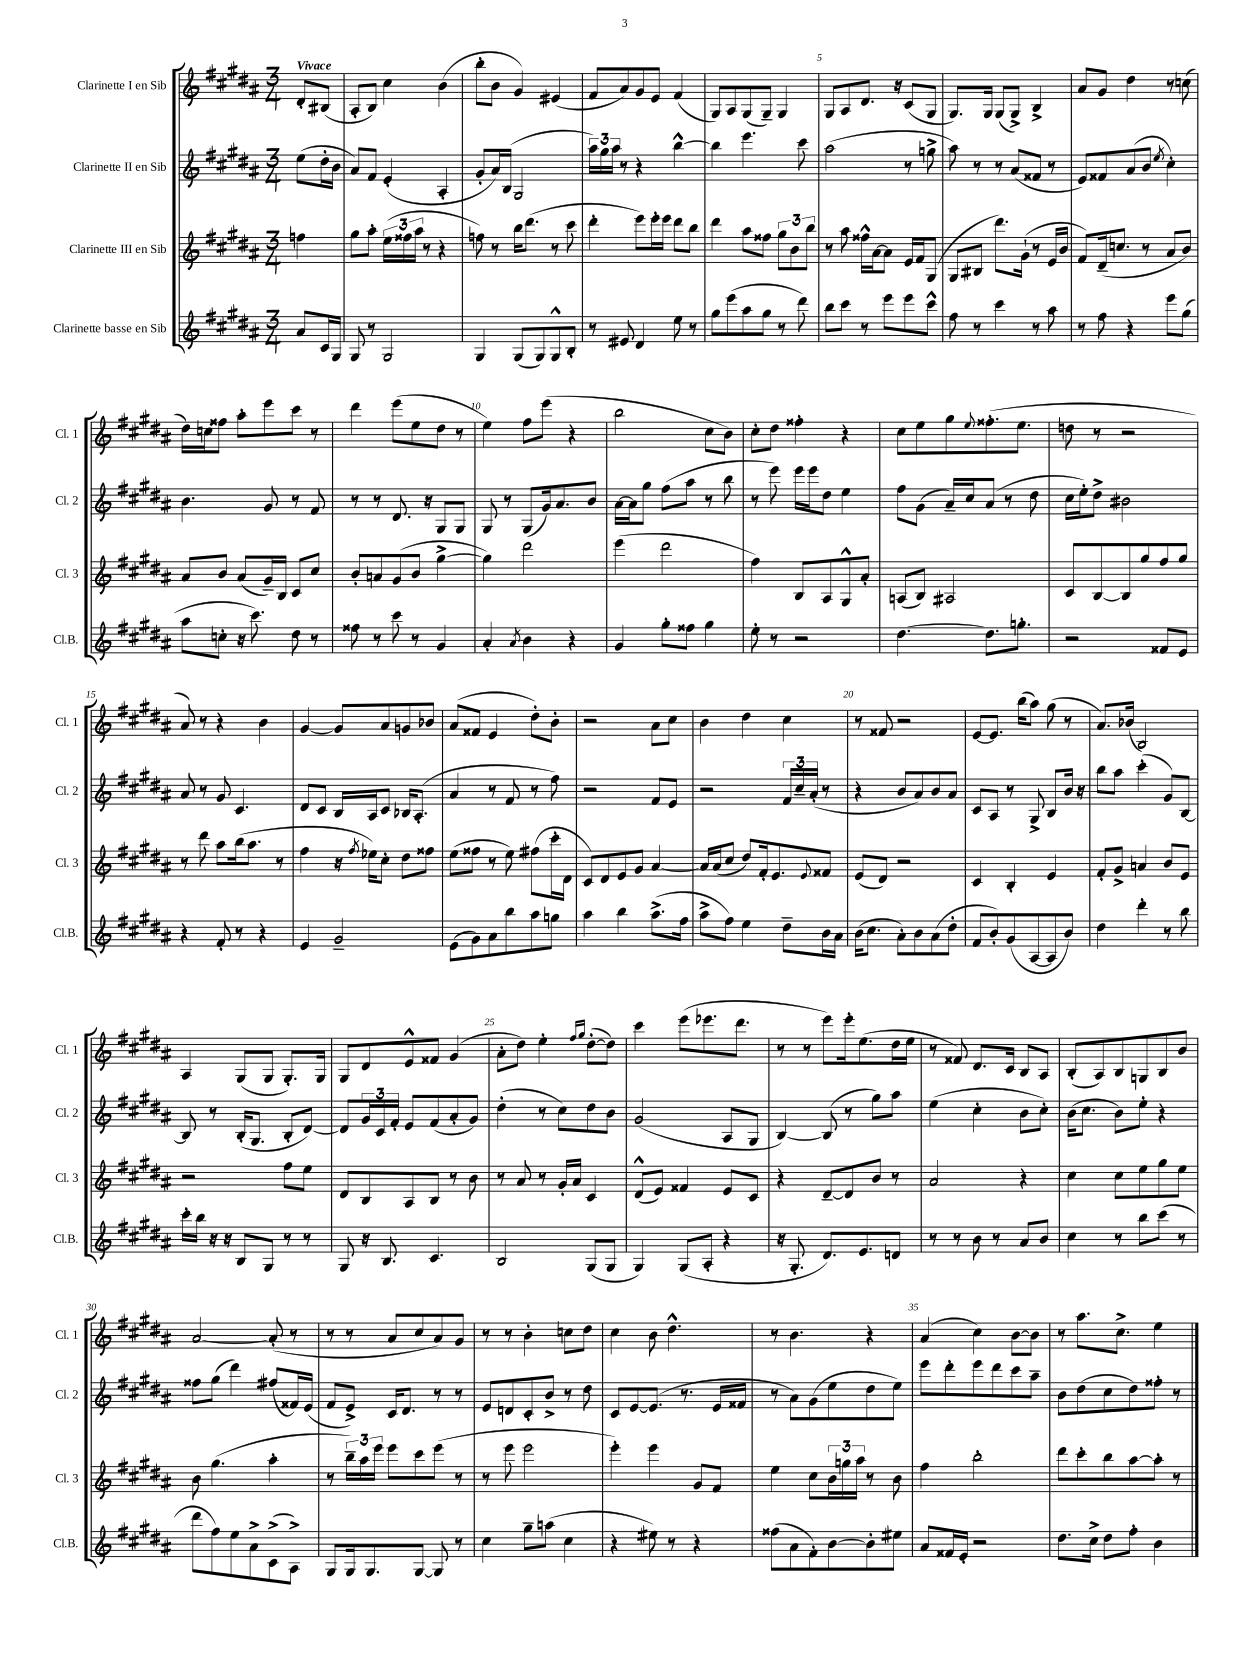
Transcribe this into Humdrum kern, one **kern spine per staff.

**kern	**kern	**kern	**kern
*staff4	*staff3	*staff2	*staff1
*clefG2	*clefG2	*clefG2	*clefG2
*k[f#c#g#d#a#]	*k[f#c#g#d#a#]	*k[f#c#g#d#a#]	*k[f#c#g#d#a#]
*M3/4	*M3/4	*M3/4	*M3/4
8a#	4ff	(8ee	8d#'
16c#	.	16dd#'	(8B#
16G#	.	16b	.
=	=	=	=
8G#	8gg#	8a#)	8A#'
8r	8aa#'	8f#	8B)
2G#	(24ee	(4e'	4cc#
.	24ff##	.	.
.	24aa#	.	.
.	8r	.	.
.	4r	4A#'	(4b
=	=	=	=
4G#	8ff)	8g#'	8bb'
.	8r	16a#)	8b
.	.	(16B	.
(8G#	16bb	2G#	4g#)
.	(8.ddd#	.	.
8G#)	.	.	.
8G#^^	8r	.	(4e#
8B'	8ccc#	.	.
=	=	=	=
8r	4ddd#'	24aa#)	8f#
.	.	24gg#	.
.	.	24aa#	.
8e#	.	8r	8a#)
4d#	8eee)	4r	8g#
.	16eee'	.	8e
.	16eee	.	.
8ee	8ddd#	[4bb^^	(4f#
8r	8bb	.	.
=	=	=	=
8gg#	4ddd#	4bb]	8G#)
(8eee	.	.	8A#
8aa#	8aa#	4.eee	(8G#
8gg#	8ff##	.	8G#~)
8r	12gg#	.	4G#
.	12b	.	.
8ddd#)	.	8ccc#	.
.	12bb	.	.
=	=	=	=
8bb	8r	(2aa#	8G#
8ccc#	8aa#	.	8A#
8r	16ff##^^	.	8.d#
.	[16a#	.	.
8eee	8a#]	.	.
.	.	.	16r
8eee	16e	8r	(8c#
.	16f#	.	.
8ccc#^^	(8G#	8gg^	8G#
=	=	=	=
8ff#	8G#	8aa#)	8.G#)
8r	8B#	8r	.
.	.	.	16G#
4ccc#	8.ddd#)	8r	(8G#
.	.	(8a#	8G#^)
.	(16g#`	.	.
8r	8r	8f##	4B^
8aa#	16e	8r	.
.	16b	.	.
=	=	=	=
8r	8f#)	8e)	8a#
8ff#	(16d#~	8f##	8g#
.	8.cc	.	.
4r	.	(8a#	4dd#
.	8r	8b	.
.	.	8qee	.
8eee	8a#	4cc#')	8r
(8gg#	8b)	.	(8cc
=	=	=	=
8aa#	8a#	4.b	16dd#)
.	.	.	16cc
8cc'	8b	.	8ff##
16r	(8a#	.	8aa#'
8.ccc#)	.	.	.
.	16g#~)	8g#	8eee
.	16B	.	.
8dd#	8c#	8r	8ccc#
8r	8cc#	8f#	8r
=	=	=	=
8ff##	8b'	8r	4ddd#
8r	8a	8r	.
8ccc#	(8g#	8.d#	(8eee
8r	8b	.	8ee
.	.	16r	.
4g#	[4gg#^	8G#	8dd#
.	.	8G#	8r
=	=	=	=
4a#'	4gg#])	8G#	4ee)
.	.	8r	.
8qa#	.	.	.
4b	2ddd#	(8G#	8ff#
.	.	16g#)	(8eee
.	.	8.a#	.
4r	.	.	4r
.	.	8b	.
=	=	=	=
4g#	(4eee	[16a#	2bb
.	.	16a#]	.
.	.	8gg#	.
8gg#'	2ddd#	(8ff#	.
8ff##	.	8aa#	.
4gg#	.	8r	8cc#
.	.	8bb	8b)
=	=	=	=
8ee'	4ff#)	8r	8cc#'
8r	.	8eee)	8dd#
2r	8B	16eee	4ff##'
.	.	16eee	.
.	8A#	8dd#	.
.	8G#^^	4ee	4r
.	8a#'	.	.
=	=	=	=
[4.dd#	(8A	8ff#	8cc#
.	8B)	(8g#	8ee
.	2A#	16a#~)	8gg#
.	.	16cc#	.
.	.	.	8qqee
8.dd#]	.	(8a#	(8.ff##'
.	.	8r	.
8.gg'	.	.	8.ee
.	.	8dd#	.
=	=	=	=
2r	8c#	16cc#	8dd
.	.	16ee')	.
.	[8B	8dd#^	8r
.	8B]	2b#	2r
.	8gg#	.	.
8f##	8ff#	.	.
8e	8gg#	.	.
=	=	=	=
4r	8r	8a#	8a#)
.	8ddd#	8r	8r
8f#'	8aa#	8g#	4r
8r	(16bb	4.c#	.
.	8.aa#	.	.
4r	.	.	4b
.	8r	.	.
=	=	=	=
4e	4ff#	8d#	[4g#
.	.	8c#	.
2g#~	16r	16B	8g#]
.	8qff#	.	.
.	16ee-)	16A#	.
.	8cc#'	8c#	8a#
.	8dd#	16B-	8g
.	.	(8.A#'	.
.	8ff##	.	8b-
=	=	=	=
(8e	(8ee	4a#	(8a#
8g#)	8ff##	.	8f##
8a#	8r	8r	4e
8bb	8ee)	8f#	.
8aa#	(8ff#	8r	8dd#')
8gg	16ccc#'	8ff#)	8b'
.	16d#	.	.
=	=	=	=
4aa#	8c#)	2r	2r
.	8d#	.	.
4bb	8e	.	.
.	8g#	.	.
(8.aa#^	[4a#	8f#	8a#
.	.	8e	8cc#
16ff#	.	.	.
=	=	=	=
8aa#^	16a#]	2r	4b
.	(16a#	.	.
8ff#)	8cc#	.	.
4ee	8dd#)	.	4dd#
.	16f#'	.	.
.	8.e	.	.
8dd#~	.	24f#	4cc#
.	.	24cc#~	.
.	.	(24a#'	.
.	8qqe	.	.
16b	8f##	8r	.
16a#	.	.	.
=	=	=	=
(16b	(8e	4r	8r
8.cc#	.	.	.
.	8d#)	.	8f##
8a#')	2r	8b	2r
8b	.	8a#)	.
(8a#	.	8b	.
8dd#'	.	8a#	.
=	=	=	=
8f#	4c#	8c#	[8e
8b')	.	8A#	8.e]
(8g#	4B'	8r	.
.	.	.	(16bb
[8A#	.	8G#^	8aa#)
8A#]	4e	8B	(8gg#
8b)	.	16b	8r
.	.	16r	.
=	=	=	=
4dd#	8f#'	8bb	8.a#)
.	8g#^	8aa#	.
.	.	.	(16b-
4ddd#'	4a	(4ccc#'	2B)
8r	8b	8g#)	.
8bb	8e	[8B	.
=	=	=	=
16ccc#'	2r	8B]	4A#
16bb	.	.	.
16r	.	8r	.
16r	.	.	.
8B	.	(16B'	(8G#
.	.	8.G#	.
8G#	.	.	8G#
8r	8ff#	8B'	8.G#')
8r	8ee	[8d#)	.
.	.	.	16G#
=	=	=	=
8G#	8d#	8d#]	8G#
16r	8B	24g#	8d#
.	.	24c#	.
8.B	.	.	.
.	.	24f#'	.
.	8A#	8e	8e^^
4.c#	8B	(8f#	8f##
.	8r	8a#'	(4g#
.	8b	8g#)	.
=	=	=	=
2B	8r	(4dd#'	8a#'
.	8a#	.	8dd#)
.	8r	8r	4ee'
.	16g#'	8cc#)	.
.	16a#	.	.
.	.	.	16qqff#
.	.	.	16qqgg#
(8G#	4c#	8dd#	([8dd#'
8G#	.	8b	8dd#])
=	=	=	=
4G#)	(8d#^^	(2g#	4ccc#
.	8e)	.	.
(8G#	4f##	.	(8eee
8A#'	.	.	8.eee-
4r	8e	8A#	.
.	.	.	8.ddd#
.	8c#	8G#	.
=	=	=	=
16r	4r	[4B)	8r
8.G#'	.	.	.
.	.	.	8r
8.d#)	[8d#~	(8B]	8eee)
.	8d#]	8r	16eee'
8.e	.	.	(8.ee
.	8b	8gg#)	.
8d	8r	8aa#	16dd#
.	.	.	16ee
=	=	=	=
8r	2a#	(4ee	8r
8r	.	.	8f##)
8b	.	4cc#'	8.d#
8r	.	.	.
.	.	.	16c#
8a#	4r	8b	8B
8b	.	8cc#')	8A#
=	=	=	=
4cc#	4cc#	(16b	(8B'
.	.	8.cc#	.
.	.	.	8A#)
8r	8cc#	8b)	8B
8bb	8ee	8ee'	8G
(8ccc#	8gg#	4r	8B
8r	8ee	.	8b
=	=	=	=
8ddd#	8b	8ff##	[2a#
8ff#)	(4.gg#	(8gg#	.
8ee	.	4ddd#)	.
8a#^	.	.	.
(8c#^	4aa#'	(8ff#	(8a#']
8A#^)	.	16f##)	8r
.	.	(16e	.
=	=	=	=
8G#	8r	8f#	8r
16G#	24bb~)	8e^)	8r
.	24aa#	.	.
8.G#	.	.	.
.	24eee	.	.
.	8eee	16c#	8a#
.	.	8.d#	.
[8G#	8ccc#	.	8cc#
8G#]	(8eee	8r	8a#)
8r	8r	8r	8g#
=	=	=	=
4cc#	8r	8e	8r
.	8eee	8d	8r
8gg#~	2eee	8c#'	4b'
(8aa	.	8b^	.
4cc#	.	8r	8cc
.	.	8dd#	8dd#
=	=	=	=
4r	4eee')	8c#	4cc#
.	.	[8e	.
8ee#)	4eee	(8.e]	8b
8r	.	.	4.dd#^^
.	.	8.r	.
4r	8g#	.	.
.	8f#	16e	.
.	.	16f##	.
=	=	=	=
(8ff##	4ee	8r	8r
8a#	.	8a#)	4.b
8f#')	8cc#	(8g#	.
[8b	24b	8ee	.
.	24gg	.	.
.	24aa#	.	.
8b']	8r	8dd#	4r
8ee#	8b	8ee)	.
=	=	=	=
8a#	4ff#	8eee	(4a#
16f##	.	8ddd#'	.
16e'	.	.	.
2r	2bb'	8eee	4cc#)
.	.	8ddd#	.
.	.	8ccc#	[8b
.	.	8aa#~	8b]
=	=	=	=
8.dd#	8ddd#	8b	8r
.	8ccc#'	(8dd#	8.aa#
16cc#^	.	.	.
8dd#	8bb	8cc#	.
.	.	.	8.cc#^
8ff#'	[8aa#	8dd#)	.
4b	8aa#']	8ff##'	4ee
.	8r	8r	.
==	==	==	==
*-	*-	*-	*-
